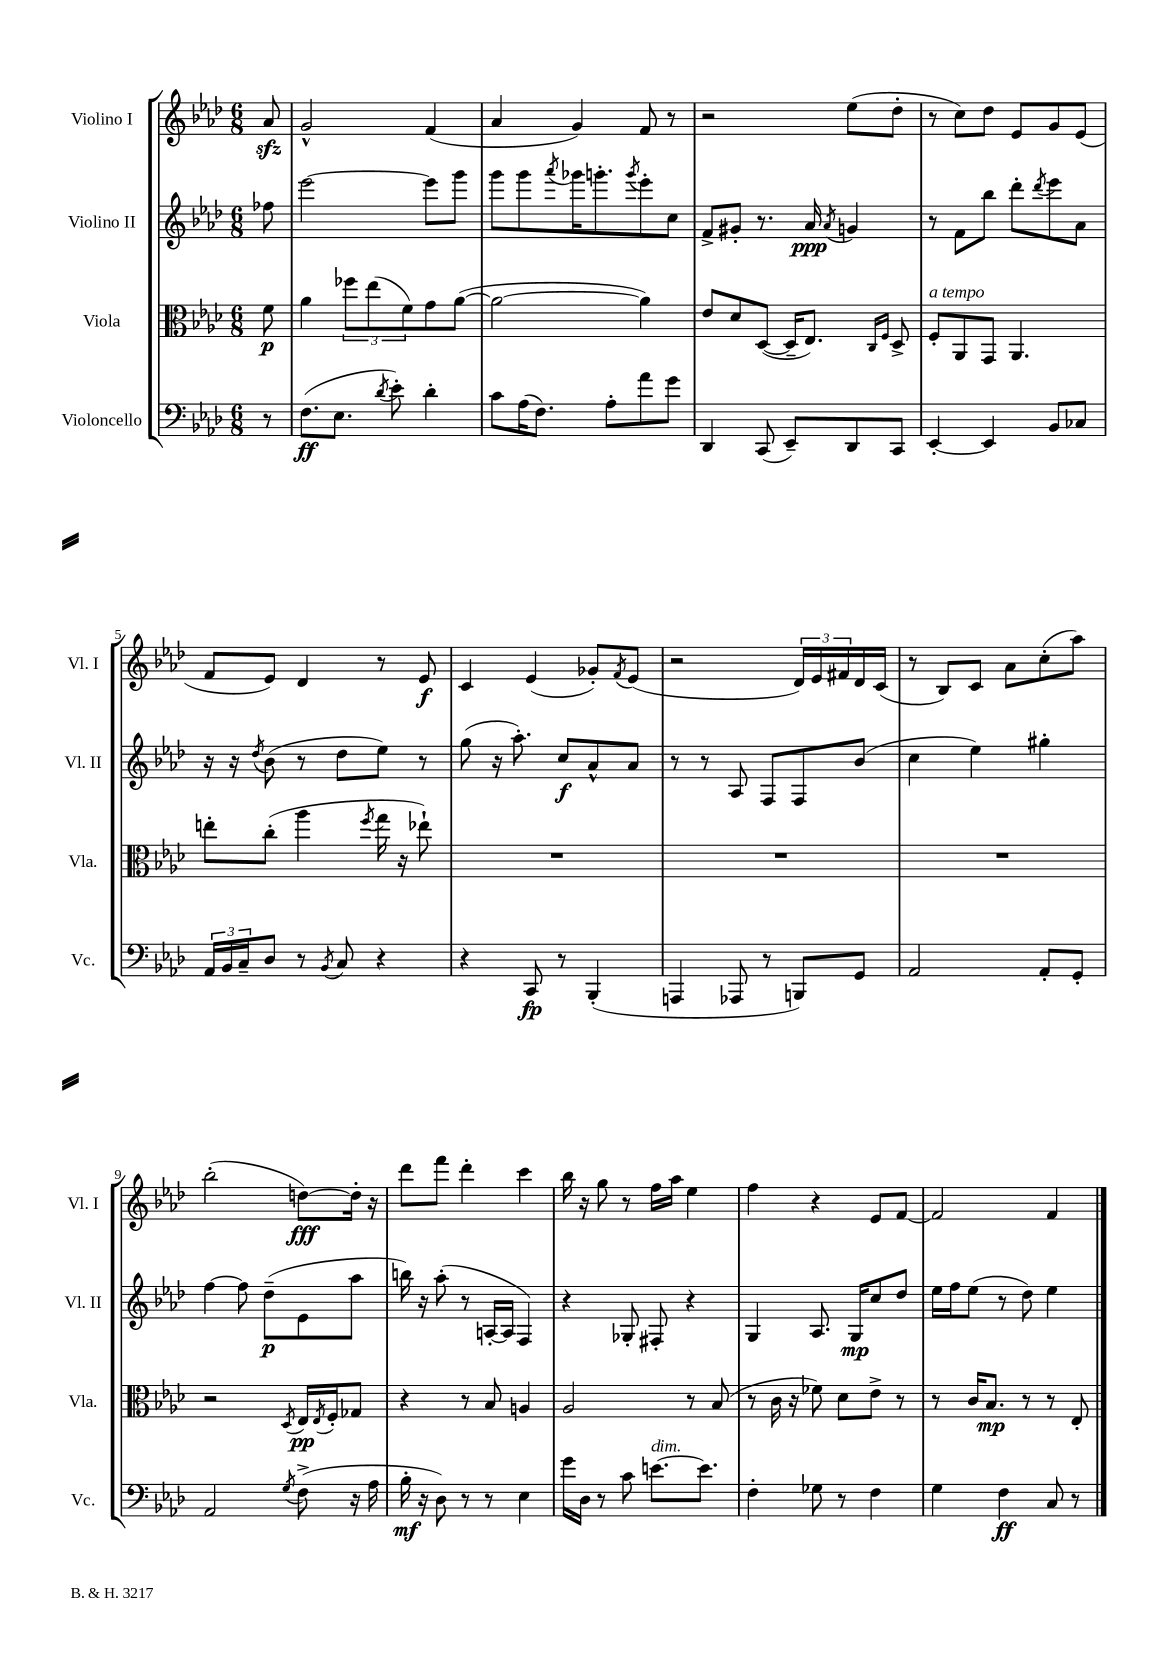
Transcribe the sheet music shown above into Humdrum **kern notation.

**kern	**dynam	**kern	**dynam	**kern	**dynam	**kern	**dynam
*part4	*part4	*part3	*part3	*part2	*part2	*part1	*part1
*staff4	*staff4	*staff3	*staff3	*staff2	*staff2	*staff1	*staff1
*I"Violoncello	*	*I"Viola	*	*I"Violino II	*	*I"Violino I	*
*I'Vc.	*	*I'Vla.	*	*I'Vl. II	*	*I'Vl. I	*
*clefF4	*	*clefC3	*	*clefG2	*	*clefG2	*
*k[b-e-a-d-]	*	*k[b-e-a-d-]	*	*k[b-e-a-d-]	*	*k[b-e-a-d-]	*
*M6/8	*	*M6/8	*	*M6/8	*	*M6/8	*
=	=	=	=	=	=	=	=
8r	.	8f\	p	8ff-X\	.	8a-zz/	.
=1	=1	=1	=1	=1	=1	=1	=1
(8.F\L	ff	4a-\	.	[2eee-\	.	2g^^/	.
8.E-\J	.	.	.	.	.	.	.
.	.	12ff-X\L	.	.	.	.	.
.	.	(12ee-\	.	.	.	.	.
8qd-/	.	.	.	.	.	.	.
8e-'\)	.	.	.	.	.	.	.
.	.	12f\)	.	.	.	.	.
4d-'\	.	8g\	.	8eee-\L]	.	(4f/	.
.	.	([8a-\J	.	8ggg\J	.	.	.
=2	=2	=2	=2	=2	=2	=2	=2
8c\L	.	2a-\_	.	8ggg\L	.	4a-/	.
(16A-\K	.	.	.	8ggg\	.	.	.
8.F\J)	.	.	.	.	.	.	.
.	.	.	.	8qaaa-/	.	.	.
.	.	.	.	16ggg-X\K	.	4g/)	.
.	.	.	.	8.gggn'\	.	.	.
8A-'\L	.	.	.	.	.	.	.
.	.	.	.	8qggg/	.	.	.
8a-\	.	4a-\])	.	8eee-'\	.	8f/	.
8g\J	.	.	.	8cc\J	.	8r	.
=3	=3	=3	=3	=3	=3	=3	=3
4DD-/	.	8e-/L	.	8f^/L	.	2r	.
.	.	8d-/	.	8g#X'/J	.	.	.
(8CC/	.	([8D-/J	.	8.r	.	.	.
8EE-~/L)	.	16D-~/KL]	.	.	.	.	.
.	.	8.E-/J)	.	16a-/	ppp	.	.
.	.	.	.	8qa-/	.	.	.
8DD-/	.	.	.	4gn/	.	(8ee-\L	.
.	.	16qqC/LL	.	.	.	.	.
.	.	16qqF/JJ	.	.	.	.	.
8CC/J	.	8D-^/	.	.	.	8dd-'\J	.
=4	=4	=4	=4	=4	=4	=4	=4
!	!	!LO:TX:a:i:t=a tempo	!	!	!	!	!
[4EE-'/	.	8F'/L	.	8r	.	8r	.
.	.	8AA-/	.	8f\L	.	8cc\L)	.
4EE-/]	.	8GG/J	.	8bb-\J	.	8dd-\J	.
.	.	4.AA-/	.	8ddd-'\L	.	8e-/L	.
.	.	.	.	8qddd-/	.	.	.
8BB-/L	.	.	.	8eee-\	.	8g/	.
8C-X/J	.	.	.	8a-\J	.	(8e-/J	.
!!LO:LB:g=z
=5	=5	=5	=5	=5	=5	=5	=5
24AA-/LL	.	8een'\L	.	16r	.	8f/L	.
24BB-/	.	.	.	.	.	.	.
.	.	.	.	16r	.	.	.
24C~/J	.	.	.	.	.	.	.
.	.	.	.	8qdd-/	.	.	.
8D-/J	.	(8cc'\J	.	(8b-\	.	8e-/J)	.
8r	.	4aa-\	.	8r	.	4d-/	.
8qBB-/	.	.	.	.	.	.	.
8C/	.	.	.	8dd-\L	.	.	.
.	.	8qff/	.	.	.	.	.
4r	.	16gg\	.	8ee-\J)	.	8r	.
.	.	16r	.	.	.	.	.
.	.	8ee-X`\)	.	8r	.	8e-/	f
=6	=6	=6	=6	=6	=6	=6	=6
4r	.	2.r	.	(8gg\	.	4c/	.
.	.	.	.	16r	.	.	.
.	.	.	.	8.aa-'\)	.	.	.
8CC/	fp	.	.	.	.	(4e-/	.
8r	.	.	.	8cc/L	f	.	.
(4BBB-'/	.	.	.	8a-^^/	.	8g-X'/L)	.
.	.	.	.	.	.	8qf/	.
.	.	.	.	8a-/J	.	(8e-/J	.
=7	=7	=7	=7	=7	=7	=7	=7
4AAAn/	.	2.r	.	8r	.	2r	.
.	.	.	.	8r	.	.	.
8AAA-X/	.	.	.	8A-/	.	.	.
8r	.	.	.	8F/L	.	.	.
8BBBn/L)	.	.	.	8F/	.	24d-/LL)	.
.	.	.	.	.	.	24e-/	.
.	.	.	.	.	.	24f#X/	.
8GG/J	.	.	.	(8b-/J	.	16d-/	.
.	.	.	.	.	.	(16c/JJ	.
=8	=8	=8	=8	=8	=8	=8	=8
2AA-/	.	2.r	.	4cc\	.	8r	.
.	.	.	.	.	.	8B-/L)	.
.	.	.	.	4ee-\)	.	8c/J	.
.	.	.	.	.	.	8a-\L	.
8AA-'/L	.	.	.	4gg#X'\	.	(8cc'\	.
8GG'/J	.	.	.	.	.	8aa-\J)	.
!!LO:LB:g=z
=9	=9	=9	=9	=9	=9	=9	=9
2AA-/	.	2r	.	[4ff\	.	(2bb-'\	.
.	.	.	.	8ff\]	.	.	.
.	.	.	.	(8dd-~\L	p	.	.
8qG/	.	8qD-/	.	.	.	.	.
(8F^\	.	16E-/LL	pp	8e-\	.	[8ddn\L)	fff
.	.	8qE-/	.	.	.	.	.
.	.	16F'/J	.	.	.	.	.
16r	.	8G-X/J	.	8aa-\J	.	16dd'\Jk]	.
16A-\	.	.	.	.	.	16r	.
=10	=10	=10	=10	=10	=10	=10	=10
16B-'\	mf	4r	.	16bbn\)	.	8ddd-\L	.
16r	.	.	.	16r	.	.	.
8D-\)	.	.	.	(8aa-'\	.	8fff\J	.
8r	.	8r	.	8r	.	4ddd-'\	.
8r	.	8B-/	.	[16An'/LL	.	.	.
.	.	.	.	16A/JJ]	.	.	.
4E-\	.	4An/	.	4F/)	.	4ccc\	.
=11	=11	=11	=11	=11	=11	=11	=11
16g\LL	.	2A-/	.	4r	.	16bb-\	.
16D-\JJ	.	.	.	.	.	16r	.
8r	.	.	.	.	.	8gg\	.
8c\	.	.	.	8G-X'/	.	8r	.
!LO:TX:a:i:t=dim.	!	!	!	!	!	!	!
[8.en\L	.	.	.	8F#X'/	.	16ff\LL	.
.	.	.	.	.	.	16aa-\JJ	.
.	.	8r	.	4r	.	4ee-\	.
8.e\J]	.	.	.	.	.	.	.
.	.	(8B-/	.	.	.	.	.
=12	=12	=12	=12	=12	=12	=12	=12
4F'\	.	8r	.	4G/	.	4ff\	.
.	.	16c\	.	.	.	.	.
.	.	16r	.	.	.	.	.
8G-X\	.	8f-X\)	.	8.A-/	.	4r	.
8r	.	8d-\L	.	.	.	.	.
.	.	.	.	16G/KL	mp	.	.
4F\	.	8e-^\J	.	8cc/	.	8e-/L	.
.	.	8r	.	8dd-/J	.	[8f/J	.
=13	=13	=13	=13	=13	=13	=13	=13
4G\	.	8r	.	16ee-\LL	.	2f/]	.
.	.	.	.	16ff\J	.	.	.
.	.	16c/KL	.	(8ee-\J	.	.	.
.	.	8.B-/J	mp	.	.	.	.
4F\	ff	.	.	8r	.	.	.
.	.	8r	.	8dd-\)	.	.	.
8C/	.	8r	.	4ee-\	.	4f/	.
8r	.	8E-'/	.	.	.	.	.
==	==	==	==	==	==	==	==
*-	*-	*-	*-	*-	*-	*-	*-
